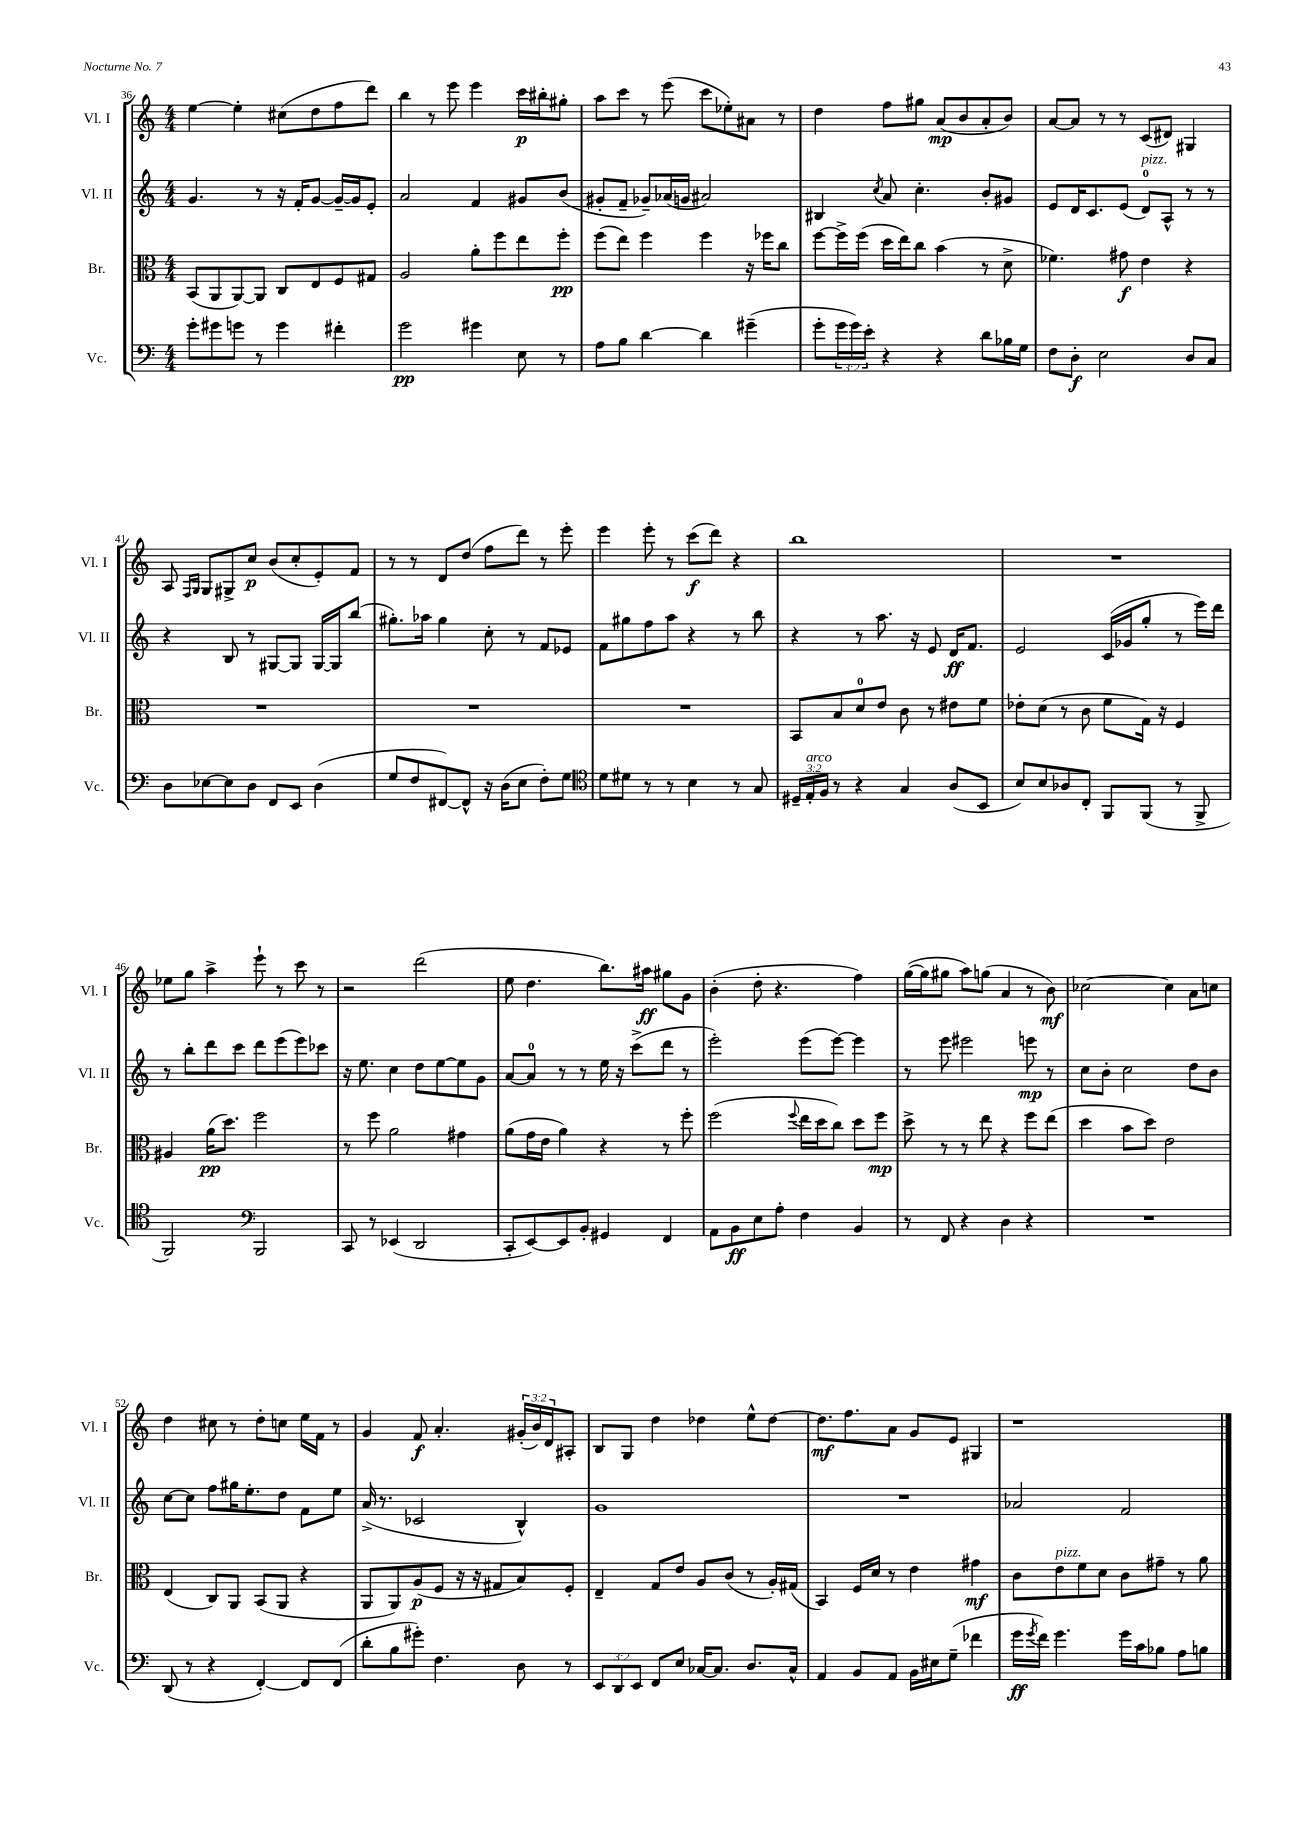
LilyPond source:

<<
\new StaffGroup <<
\new Staff = "s0" \with { instrumentName = "Vl. I" shortInstrumentName = "Vl. I" } {
    \clef treble \key c \major \numericTimeSignature \time 4/4 \override Staff.TupletNumber.text = #tuplet-number::calc-fraction-text
    e''4~ e''4-. cis''8( d''8 f''8 d'''8) |
    b''4 r8 e'''8 e'''4 c'''16\p bis''16-. gis''8-. |
    a''8 c'''8 r8 e'''8( c'''8 ees''8-.) ais'8 r8 |
    d''4 f''8 gis''8 a'8\mp( b'8 a'8-. b'8) |
    a'8~ a'8 r8 r8 c'8( dis'8) gis4 |
    a8 \grace { f16 g16 } g8 gis8-> c''8\p b'8( c''8-. e'8-.) f'8 |
    r8 r8 d'8 d''8( f''8 d'''8) r8 e'''8-. |
    e'''4 e'''8-. r8 c'''8\f( d'''8) r4 |
    b''1 |
    R1 |
    ees''8 g''8 a''4-> e'''8-! r8 c'''8 r8 |
    r2 d'''2( |
    e''8 d''4. b''8.) ais''16\ff gis''8 g'8 |
    b'4-.( d''8-. r4. f''4) |
    g''16~( g''16 gis''8 a''8) g''8( a'4 r8 b'8\mf) |
    ces''2~ ces''4 a'8 c''8 |
    d''4 cis''8 r8 d''8-. c''8 e''16 f'16 r8 |
    g'4 f'8\f a'4.-. \tuplet 3/2 { gis'16-.( b'16) d'16 } ais8-. |
    b8 g8 d''4 des''4 e''8-^ des''8~ |
    des''8.\mf f''8. a'8 g'8 e'8 gis4 |
    r1 \bar "|." |
}
\new Staff = "s1" \with { instrumentName = "Vl. II" shortInstrumentName = "Vl. II" } {
    \clef treble \key c \major \numericTimeSignature \time 4/4
    g'4. r8 r16 f'16-. g'8~ g'16~-- g'16 e'8-. |
    a'2 f'4 gis'8 b'8( |
    gis'8-. f'8-- ges'8--) aes'16( g'16 ais'2) |
    bis4 \acciaccatura { c''8 } a'8 c''4.-. b'8-. gis'8 |
    e'8 d'16 c'8. e'8( d'8-0^\markup { \italic "pizz." }) a8-^ r8 r8 |
    r4 b8 r8 gis8~ gis8 gis16~ gis16 b''8( |
    gis''8.-.) aes''16 gis''4 c''8-. r8 f'8 ees'8 |
    f'8 gis''8 f''8 a''8 r4 r8 b''8 |
    r4 r8 a''8. r16 e'8 d'16\ff f'8. |
    e'2 c'16( ges'16 g''8-. r8 e'''16) d'''16 |
    r8 b''8-. d'''8 c'''8 d'''8 e'''8( e'''8) ces'''8 |
    r16 e''8. c''4 d''8 e''8~ e''8 g'8 |
    a'8~ a'8-0 r8 r8 e''16 r16 c'''8->( d'''8 r8 |
    e'''2-.) e'''8( e'''8~) e'''4 |
    r8 e'''8 eis'''2 e'''8\mp r8 |
    c''8 b'8-. c''2 d''8 b'8 |
    c''8~ c''8 f''8 gis''16 e''8.-. d''8 f'8 e''8 |
    a'16->( r8. ces'2 b4-^) |
    g'1 |
    R1 |
    aes'2 f'2 \bar "|." |
}
\new Staff = "s2" \with { instrumentName = "Br." shortInstrumentName = "Br." } {
    \clef alto \key c \major \numericTimeSignature \time 4/4
    b,8( a,8 a,8~) a,8 c8 e8 f8 gis8 |
    a2 a'8-. f''8 e''8 f''8-.\pp |
    f''8( e''8) f''4 f''4 r16 fes''16 c''8 |
    f''8~ f''16-> f''16( d''16 e''16) c''8 b'4( r8 d'8-> |
    fes'4.) gis'8\f e'4 r4 |
    R1 |
    R1 |
    R1 |
    b,8 b8 d'8-0 e'8 c'8 r8 eis'8 f'8 |
    ees'8-. d'8( r8 c'8 f'8 g16) r16 f4 |
    ais4 a'16\pp( d''8.) f''2 |
    r8 f''8 a'2 gis'4 |
    a'8( g'16 e'16 a'4) r4 r8 f''8-. |
    f''2( \appoggiatura { f''8 } e''16 d''16 c''8) d''8 f''8\mp |
    d''8-> r8 r8 e''8 r4 f''8 e''8( |
    d''4 b'8 d''8) e'2 |
    e4( c8) a,8 b,8( a,8 r4 |
    a,8 a,8) a8\p( f8 r16 r16 gis8 b8) f8-. |
    e4-- g8 e'8 a8 c'8( r8 a16-.) gis16( |
    b,4) f16 d'16 r8 e'4 gis'4\mf |
    c'8 e'8^\markup { \italic "pizz." } f'8 d'8 c'8 gis'8-- r8 a'8 \bar "|." |
}
\new Staff = "s3" \with { instrumentName = "Vc." shortInstrumentName = "Vc." } {
    \clef bass \key c \major \numericTimeSignature \time 4/4 \override Staff.TupletNumber.text = #tuplet-number::calc-fraction-text
    g'8-. gis'8 g'8 r8 g'4 fis'4-. |
    g'2\pp gis'4 e8 r8 |
    a8 b8 d'4~ d'4 gis'4--( |
    g'8-. \tuplet 3/2 { g'16 g'16) e'16-. } r4 r4 d'8 bes16 g16 |
    f8 d8-.\f e2 d8 c8 |
    d8 ees8~ ees8 d8 f,8 e,8 d4( |
    g8 f8 fis,8~) fis,8-^ r16 d16( e8 f8-.) g8 |
    \clef tenor d'8 dis'8 r8 r8 b4 r8 g8 |
    \tuplet 3/2 { dis16-- e16-.^\markup { \italic "arco" } f16 } r8 r4 g4 a8( b,8 |
    b8) b8 aes8 c8-. f,8 f,8( r8 f,8-> |
    f,2) \clef bass b,,2 |
    c,8 r8 ees,4( d,2 |
    c,8-. e,8~) e,8 b,8-. gis,4 f,4 |
    a,8 b,8\ff e8 a8-. f4 b,4 |
    r8 f,8 r4 d4 r4 |
    R1 |
    d,8( r8 r4 f,4~-.) f,8 f,8( |
    d'8-. b8 gis'8-.) f4. d8 r8 |
    \tuplet 3/2 { e,8 d,8 e,8 } f,8 e8 ces16~ ces8. d8. ces16-^ |
    a,4 b,8 a,8 b,16 eis16 g8--( fes'4 |
    g'16\ff \acciaccatura { g'8 } f'16) g'4. g'16 c'16 bes8 a8 b8 \bar "|." |
}
>>
>>
\layout { \context { \Score currentBarNumber = #36 } }
